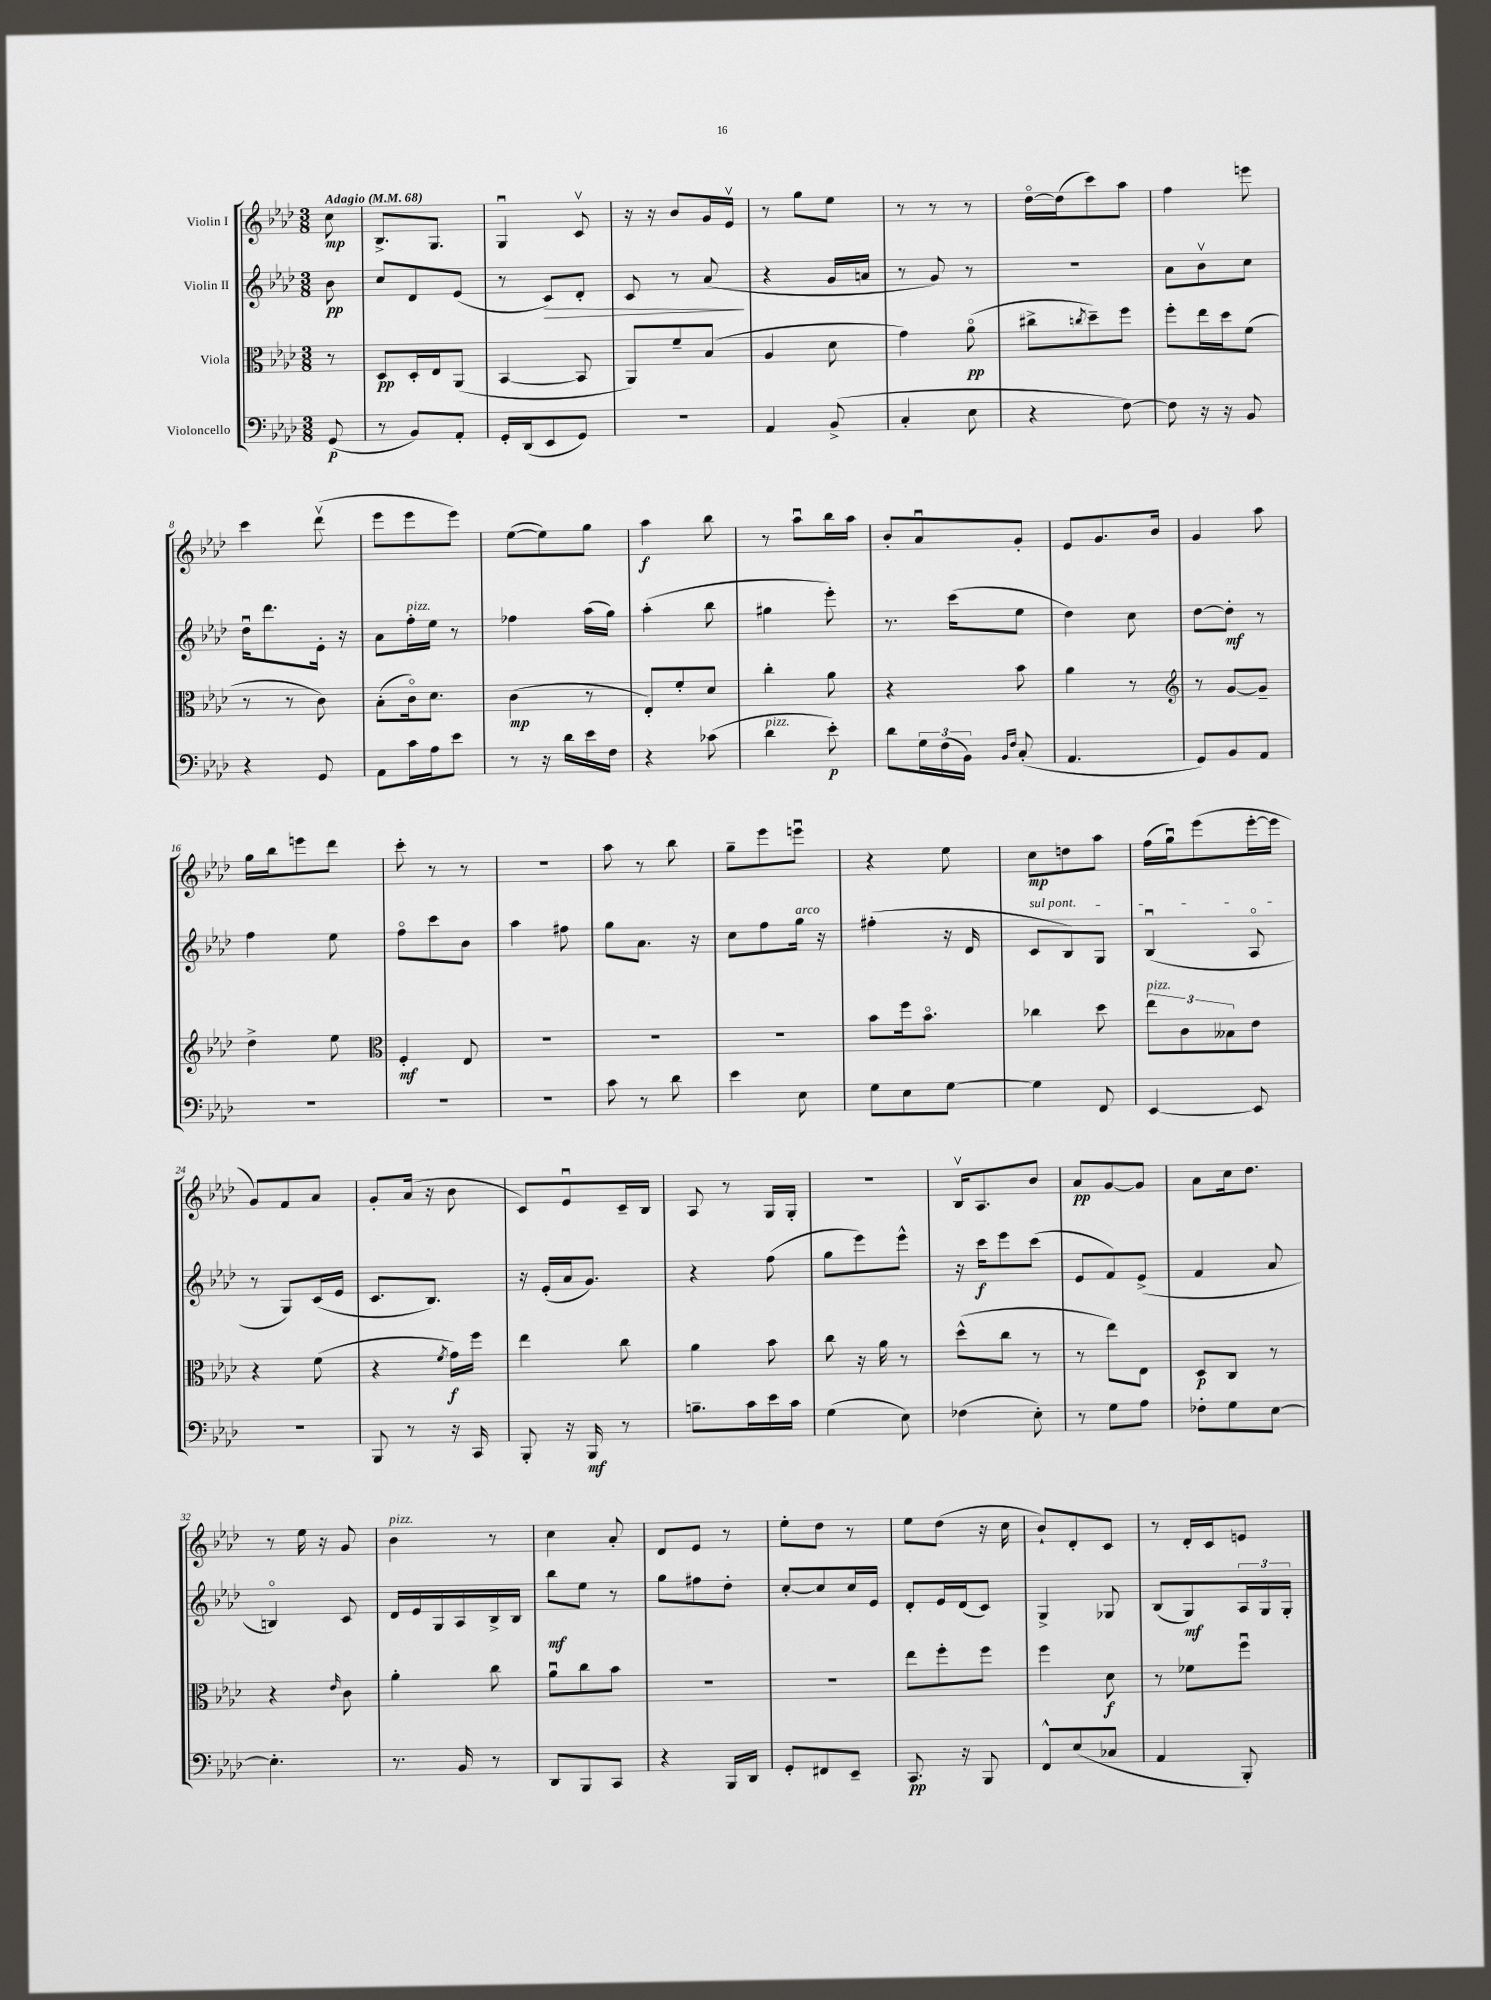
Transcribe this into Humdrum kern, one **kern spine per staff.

**kern	**dynam	**kern	**dynam	**kern	**dynam	**kern	**dynam
*part4	*part4	*part3	*part3	*part2	*part2	*part1	*part1
*staff4	*staff4	*staff3	*staff3	*staff2	*staff2	*staff1	*staff1
*I"Violoncello	*	*I"Viola	*	*I"Violin II	*	*I"Violin I	*
*clefF4	*	*clefC3	*	*clefG2	*	*clefG2	*
*k[b-e-a-d-]	*	*k[b-e-a-d-]	*	*k[b-e-a-d-]	*	*k[b-e-a-d-]	*
*M3/8	*	*M3/8	*	*M3/8	*	*M3/8	*
*MM68	*	*MM68	*	*MM68	*	*MM68	*
=	=	=	=	=	=	=	=
!	!	!	!	!	!	!LO:TX:a:B:t=Adagio	!
(8GG/	p	8r	.	8b-\	pp	8cc\	mp
=1	=1	=1	=1	=1	=1	=1	=1
8r	.	8D-/L	pp	8cc/L	.	8.B-^/L	.
8BB-/L)	.	16D-'/L	.	8d-/	.	.	.
.	.	16E-/J	.	.	.	8.G/J	.
8AA-'/J	.	(8AA-/J	.	(8e-/J	.	.	.
=2	=2	=2	=2	=2	=2	=2	=2
16GG'/LL	.	[4BB-/	.	8r	.	4Gu/	.
(16DD-/J	.	.	.	.	.	.	.
!	!	!	!	!	!LO:HP:b	!	!
8EE-/	.	.	.	8c/L)	>	.	.
8GG/J)	.	8BB-/]	.	8d-'/J	.	8cv/	.
=3	=3	=3	=3	=3	=3	=3	=3
4.r	.	8AA-/L)	.	8c/	.	16r	.
.	.	.	.	.	.	16r	.
.	.	8f~/	.	8r	.	8b-/L	.
.	.	(8B-/J	.	(8a-/	.	16g/L	.
.	.	.	.	.	.	16e-v/JJ	.
.	.	.	.	.	]	.	.
=4	=4	=4	=4	=4	=4	=4	=4
4AA-/	.	4A-/	.	4r	.	8r	.
.	.	.	.	.	.	8gg\L	.
(8BB-^/	.	8d-\	.	16g/LL	.	8ee-\J	.
.	.	.	.	16an/JJ	.	.	.
=5	=5	=5	=5	=5	=5	=5	=5
4C'/	.	4g\)	.	8r	.	8r	.
.	.	.	.	8g/)	.	8r	.
8E-\	.	(8a-\	pp	8r	.	8r	.
=6	=6	=6	=6	=6	=6	=6	=6
4r	.	8cc#X^\L	.	4.r	.	[16dd-\LL	.
.	.	.	.	.	.	(16dd-\J]	.
.	.	8qccn/	.	.	.	.	.
.	.	8dd-~\)	.	.	.	8ccc\)	.
[8F\)	.	8ff\J	.	.	.	8aa-\J	.
=7	=7	=7	=7	=7	=7	=7	=7
8F\]	.	8ff'\L	.	8a-\L	.	4ff\	.
16r	.	16ee-\L	.	8b-v\	.	.	.
16r	.	16dd-\J	.	.	.	.	.
8BB-/	.	(8f\J	.	8cc\J	.	8eeen\	.
!!LO:LB:g=z
=8	=8	=8	=8	=8	=8	=8	=8
4r	.	8r	.	16dd-u\KL	.	4ccc\	.
.	.	.	.	8.ddd-\	.	.	.
.	.	8r	.	.	.	.	.
8GG/	.	8c\)	.	16e-'\Jk	.	(8ddd-v\	.
.	.	.	.	16r	.	.	.
=9	=9	=9	=9	=9	=9	=9	=9
8AA-\L	.	(8B-'\L	.	8a-\L	.	8eee-\L	.
!	!	!	!	!LO:TX:a:i:t=pizz.	!	!	!
16c\L	.	16c\k)	.	16ff'\L	.	8eee-\	.
16A-\J	.	8.d-\J	.	16ee-\JJ	.	.	.
8e-\J	.	.	.	8r	.	8eee-\J)	.
=10	=10	=10	=10	=10	=10	=10	=10
8r	.	(4c\	mp	4ff-X\	.	([8ee-\L	.
16r	.	.	.	.	.	8ee-\])	.
16d-\LL	.	.	.	.	.	.	.
16e-\	.	8r	.	(16aa-\LL	.	8gg\J	.
16F\JJ	.	.	.	16gg\JJ)	.	.	.
=11	=11	=11	=11	=11	=11	=11	=11
4r	.	8E-'/L)	.	(4aa-'\	.	4aa-\	f
.	.	8f'/	.	.	.	.	.
(8c-X\	.	8d-/J	.	8bb-\	.	8bb-\	.
=12	=12	=12	=12	=12	=12	=12	=12
!LO:TX:a:i:t=pizz.	!	!	!	!	!	!	!
4d-\	.	4cc'\	.	4gg#X\	.	8r	.
.	.	.	.	.	.	8aa-u\L	.
8e-'\)	p	8a-\	.	8eee-'\)	.	16bb-\L	.
.	.	.	.	.	.	16aa-\JJ	.
=13	=13	=13	=13	=13	=13	=13	=13
8d-\L	.	4r	.	8.r	.	8b-'/L	.
24G\L	.	.	.	.	.	8a-u/	.
(24F\	.	.	.	.	.	.	.
.	.	.	.	(16ccc\KL	.	.	.
24BB-\JJ)	.	.	.	.	.	.	.
16qqBB-/LL	.	.	.	.	.	.	.
16qqF/JJ	.	.	.	.	.	.	.
(8C'/	.	8b-\	.	8ee-\J	.	8g'/J	.
=14	=14	=14	=14	=14	=14	=14	=14
4.AA-/	.	4a-\	.	4dd-\)	.	8e-/L	.
.	.	.	.	.	.	8.g/	.
.	.	8r	.	8cc\	.	.	.
.	.	.	.	.	.	16b-/Jk	.
=15	=15	=15	=15	=15	=15	=15	=15
*	*	*clefG2	*	*	*	*	*
8GG/L)	.	8r	.	[8dd-\L	.	4g/	.
8BB-/	.	[8g/L	.	8dd-'\J]	mf	.	.
8AA-/J	.	8g~/J]	.	8r	.	8aa-\	.
!!LO:LB:g=z
=16	=16	=16	=16	=16	=16	=16	=16
4.r	.	4dd-^\	.	4ff\	.	16gg\LL	.
.	.	.	.	.	.	16bb-\J	.
.	.	.	.	.	.	8eeen\	.
.	.	8ee-\	.	8ee-\	.	8ddd-\J	.
=17	=17	=17	=17	=17	=17	=17	=17
*	*	*clefC3	*	*	*	*	*
4.r	.	4F'/	mf	8ff\L	.	8ccc'\	.
.	.	.	.	8ccc\	.	8r	.
.	.	8E-/	.	8b-\J	.	8r	.
=18	=18	=18	=18	=18	=18	=18	=18
4.r	.	4.r	.	4aa-\	.	4.r	.
.	.	.	.	8ff#X\	.	.	.
=19	=19	=19	=19	=19	=19	=19	=19
8c\	.	4.r	.	8gg\L	.	8aa-\	.
8r	.	.	.	8.a-\J	.	8r	.
8d-\	.	.	.	.	.	8bb-\	.
.	.	.	.	16r	.	.	.
=20	=20	=20	=20	=20	=20	=20	=20
4e-\	.	4.r	.	8cc\L	.	8gg~\L	.
.	.	.	.	8ff\	.	8eee-\	.
!	!	!	!	!LO:TX:a:i:t=arco	!	!	!
8E-\	.	.	.	16gg\Jk	.	8eeenu\J	.
.	.	.	.	16r	.	.	.
=21	=21	=21	=21	=21	=21	=21	=21
8G\L	.	8b-\L	.	(4ff#X'\	.	4r	.
8E-\	.	16ff\k	.	.	.	.	.
.	.	8.b-\J	.	.	.	.	.
[8G\J	.	.	.	16r	.	8ee-\	.
.	.	.	.	16d-/	.	.	.
=22	=22	=22	=22	=22	=22	=22	=22
!	!	!	!	!LO:TX:a:i:t=sul pont.	!	!	!
4G\]	.	4cc-X\	.	8c/L	.	8cc\L	mp
.	.	.	.	8B-/)	.	8ddn\	.
8FF/	.	8dd-\	.	8G/J	.	8aa-\J	.
=23	=23	=23	=23	=23	=23	=23	=23
!	!	!LO:TX:a:i:t=pizz.	!	!	!	!	!
[4EE-/	.	12ee-\L	.	(4B-u/	.	(16ff\LL	.
.	.	.	.	.	.	16ggu\J)	.
.	.	12c\	.	.	.	.	.
.	.	.	.	.	.	(8eee-\	.
.	.	12B--X\	.	.	.	.	.
8EE-/]	.	8e-\J	.	8A-/	.	[16eee-'\L	.
.	.	.	.	.	.	16eee-\JJ]	.
!!LO:LB:g=z
=24	=24	=24	=24	=24	=24	=24	=24
4.r	.	4r	.	8r	.	8g/L)	.
.	.	.	.	8G/L)	.	8f/	.
.	.	(8f\	.	(16c/L	.	8a-/J	.
.	.	.	.	16e-/JJ	.	.	.
=25	=25	=25	=25	=25	=25	=25	=25
8BBB-/	.	4r	.	8.c/L	.	8g'/L	.
8r	.	.	.	.	.	(16a-/Jk	.
.	.	.	.	8.B-/J)	.	16r	.
.	.	8qf/	.	.	.	.	.
16r	.	16g\LL)	f	.	.	8b-\	.
16CC/	.	16ff\JJ	.	.	.	.	.
=26	=26	=26	=26	=26	=26	=26	=26
8BBB-'/	.	4ee-\	.	16r	.	8c/L)	.
.	.	.	.	(16e-'/LL	.	.	.
16r	.	.	.	16a-/J	.	8e-u/	.
16BBB-/	mf	.	.	8.g/J)	.	.	.
8r	.	8cc\	.	.	.	16c~/L	.
.	.	.	.	.	.	16B-/JJ	.
=27	=27	=27	=27	=27	=27	=27	=27
8.Bn~\L	.	4a-\	.	4r	.	8A-/	.
.	.	.	.	.	.	8r	.
16c\L	.	.	.	.	.	.	.
16e-\	.	8b-\	.	(8ff\	.	16G/LL	.
16c\JJ	.	.	.	.	.	16G'/JJ	.
=28	=28	=28	=28	=28	=28	=28	=28
(4G\	.	8cc\	.	8gg\L	.	4.r	.
.	.	16r	.	8eee-\)	.	.	.
.	.	16a-\	.	.	.	.	.
8E-\)	.	8r	.	8eee-^^\J	.	.	.
=29	=29	=29	=29	=29	=29	=29	=29
(4F-X\	.	(8dd-^^\L	.	16r	.	16B-v/KL	.
.	.	.	.	16ccc\KL	f	8.A-/	.
.	.	8cc\J	.	8eee-\	.	.	.
8E-'\)	.	8r	.	(8ccc\J	.	8b-/J	.
=30	=30	=30	=30	=30	=30	=30	=30
8r	.	8r	.	8e-/L	.	8a-/L	pp
8G\L	.	8ee-\L)	.	8f/)	.	[8g/	.
8A-\J	.	8E-\J	.	(8e-^/J	.	8g/J]	.
=31	=31	=31	=31	=31	=31	=31	=31
8F-X'\L	.	8D-/L	p	4f/	.	8a-\L	.
8G\	.	8C/J	.	.	.	16cc\k	.
.	.	.	.	.	.	8.dd-\J	.
[8E-\J	.	8r	.	8a-/	.	.	.
!!LO:LB:g=z
=32	=32	=32	=32	=32	=32	=32	=32
4.E-'\]	.	4r	.	4Bn/)	.	8r	.
.	.	.	.	.	.	16ee-\	.
.	.	.	.	.	.	16r	.
.	.	16qqe-/	.	.	.	.	.
.	.	8c\	.	8c/	.	8g/	.
=33	=33	=33	=33	=33	=33	=33	=33
!	!	!	!	!	!	!LO:TX:a:i:t=pizz.	!
8.r	.	4a-'\	.	16d-/LL	.	4b-\	.
.	.	.	.	16e-/	.	.	.
.	.	.	.	16G/	.	.	.
16BB-/	.	.	.	16A-/	.	.	.
8r	.	8cc\	.	16B-^/	.	8r	.
.	.	.	.	16B-/JJ	.	.	.
=34	=34	=34	=34	=34	=34	=34	=34
8DD-/L	.	8a-u\L	.	8bb-\L	mf	4cc\	.
8BBB-/	.	8cc\	.	8ee-\J	.	.	.
8CC/J	.	8b-\J	.	8r	.	8a-'/	.
=35	=35	=35	=35	=35	=35	=35	=35
4r	.	4.r	.	8gg\L	.	8d-/L	.
.	.	.	.	8ff#X\	.	8e-/J	.
16BBB-/LL	.	.	.	8dd-'\J	.	8r	.
16DD-/JJ	.	.	.	.	.	.	.
=36	=36	=36	=36	=36	=36	=36	=36
8GG'/L	.	4.r	.	[8cc'/L	.	8ee-'\L	.
8FF#X/	.	.	.	8cc/]	.	8dd-\J	.
8EE-~/J	.	.	.	16cc/L	.	8r	.
.	.	.	.	16e-/JJ	.	.	.
=37	=37	=37	=37	=37	=37	=37	=37
8.CC/	pp	8ee-\L	.	8d-'/L	.	8ee-\L	.
.	.	8ff'\	.	16e-/L	.	(8dd-\J	.
16r	.	.	.	(16d-/J	.	.	.
8BBB-/	.	8ff\J	.	8c/J)	.	16r	.
.	.	.	.	.	.	16cc\	.
=38	=38	=38	=38	=38	=38	=38	=38
8FF^^/L	.	4ff\	.	4G^/	.	8b-`/L)	.
(8E-/	.	.	.	.	.	8d-'/	.
8C-X/J	.	8d-\	f	8G-X/	.	8c/J	.
=39	=39	=39	=39	=39	=39	=39	=39
4AA-/	.	8r	.	(8B-/L	.	8r	.
.	.	8f-X\L	.	8G/)	mf	16d-'/LL	.
.	.	.	.	.	.	16c/J	.
8BBB-'/)	.	8ffu\J	.	24A-/L	.	8en/J	.
.	.	.	.	24G/	.	.	.
.	.	.	.	24G'/JJ	.	.	.
==	==	==	==	==	==	==	==
*-	*-	*-	*-	*-	*-	*-	*-
